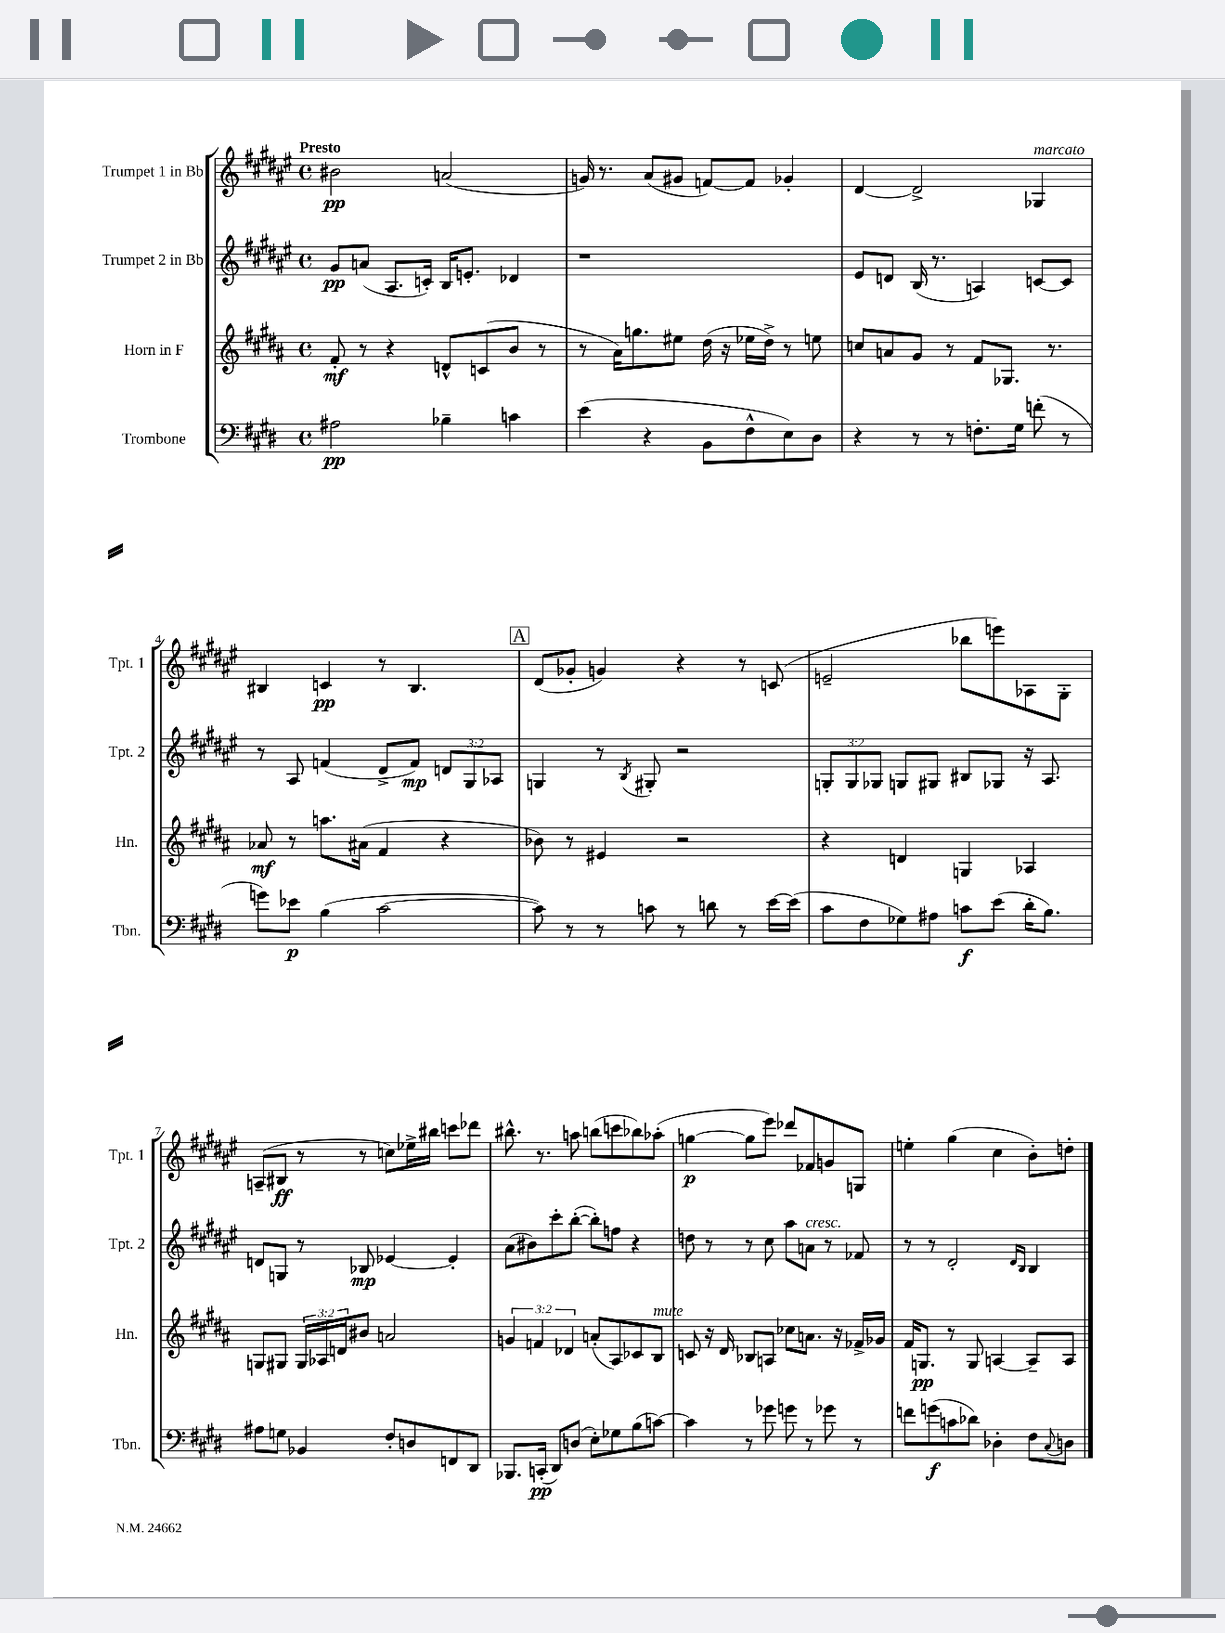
<<
\new StaffGroup <<
\new Staff = "s0" \with { instrumentName = "Trumpet 1 in Bb" shortInstrumentName = "Tpt. 1" } {
    \clef treble \key fis \major \defaultTimeSignature \time 4/4 \tempo "Presto"
    bis'2\pp a'2( |
    g'16) r8. ais'8( gis'8 f'8~) f'8 ges'4-. |
    dis'4~ dis'2-> ges4^\markup { \italic "marcato" } |
    bis4 c'4\pp r8 bis4. |
    \mark \markup { \box "A" } dis'8( ges'8-. g'4) r4 r8 c'8( |
    e'2-- bes''8 e'''8) aes8 gis8-. |
    a8--( bis8\ff r8 r8 c''8) ees''16-> bis''16 c'''8 des'''8 |
    bis''8.-^ r8. a''8 b''8( c'''8 bes''8) aes''8-.( |
    g''4~\p g''8 eis'''8) des'''8 fes'8 g'8 g8 |
    e''4-. gis''4( cis''4 b'8-.) d''8-. \bar "|." |
}
\new Staff = "s1" \with { instrumentName = "Trumpet 2 in Bb" shortInstrumentName = "Tpt. 2" } {
    \clef treble \key fis \major \defaultTimeSignature \time 4/4 \override Staff.TupletNumber.text = #tuplet-number::calc-fraction-text
    gis'8\pp a'8( ais8. c'16-.) b16 e'8.-. des'4 |
    r1 |
    eis'8 d'8 b16( r8. a4) c'8~ c'8 |
    r8 ais8 f'4( dis'8-> f'8\mp) \tuplet 3/2 { d'8 gis8 aes8 } |
    \mark \markup { \box "A" } g4 r8 \acciaccatura { b8 } gis8-. r2 |
    \tuplet 3/2 { g8-. g8 ges8 } g8 gis8 bis8 ges8 r16 ais8. |
    d'8 g8 r8 bes8\mp ees'4~ ees'4-. |
    ais'8( bis'8) cis'''8-. b''8~-.( b''8-.) f''8 r4 |
    d''8 r8 r8 cis''8 ais''8 a'8^\markup { \italic "cresc." } r8 fes'8 |
    r8 r8 dis'2-. \grace { dis'16 b16 } b4 \bar "|." |
}
\new Staff = "s2" \with { instrumentName = "Horn in F" shortInstrumentName = "Hn." } {
    \clef treble \key b \major \defaultTimeSignature \time 4/4 \override Staff.TupletNumber.text = #tuplet-number::calc-fraction-text
    fis'8-.\mf r8 r4 d'8-^ c'8( b'8 r8 |
    r8 ais'16) g''8. eis''8 dis''16( r16 ees''16 dis''16->) r8 e''8 |
    c''8 a'8 gis'8 r8 fis'8 ges8. r8. |
    aes'8\mf r8 a''8. ais'16( fis'4 r4 |
    \mark \markup { \box "A" } bes'8) r8 eis'4 r2 |
    r4 d'4 g4 aes4 |
    g8 gis8 \tuplet 3/2 { gis16 aes16 d'16 } bis'8 a'2 |
    \tuplet 3/2 { g'4 f'4 des'4 } a'8-.( ais8) ces'8 b8^\markup { \italic "mute" } |
    c'8 r16 dis'16 bes8 a8 ces''8 a'8. r16 fes'16-> ges'16 |
    fis'16 g8.\pp r8 g8 a4~ a8-- a8 \bar "|." |
}
\new Staff = "s3" \with { instrumentName = "Trombone" shortInstrumentName = "Tbn." } {
    \clef bass \key e \major \defaultTimeSignature \time 4/4
    ais2\pp bes4-- c'4 |
    e'4( r4 b,8 fis8-^ e8) dis8 |
    r4 r8 r8 f8.-. gis16 f'8-.( r8 |
    g'8) ees'8\p b4( cis'2~ |
    \mark \markup { \box "A" } cis'8) r8 r8 c'8 r8 d'8 r8 e'16~ e'16( |
    cis'8 fis8 ges8) ais8 c'8\f e'8( dis'16-. b8.) |
    ais8 g8 bes,4 fis8-. d8 f,8 dis,8 |
    bes,,8. c,16-.\pp( dis,8) d8( e8-.) ges8 b8( c'8~) |
    c'4 r8 ges'8 g'8 r8 ges'8 r8 |
    f'8 g'8\f( c'8 des'8) des4-. fis8 \appoggiatura { cis8 } d8 \bar "|." |
}
>>
>>
